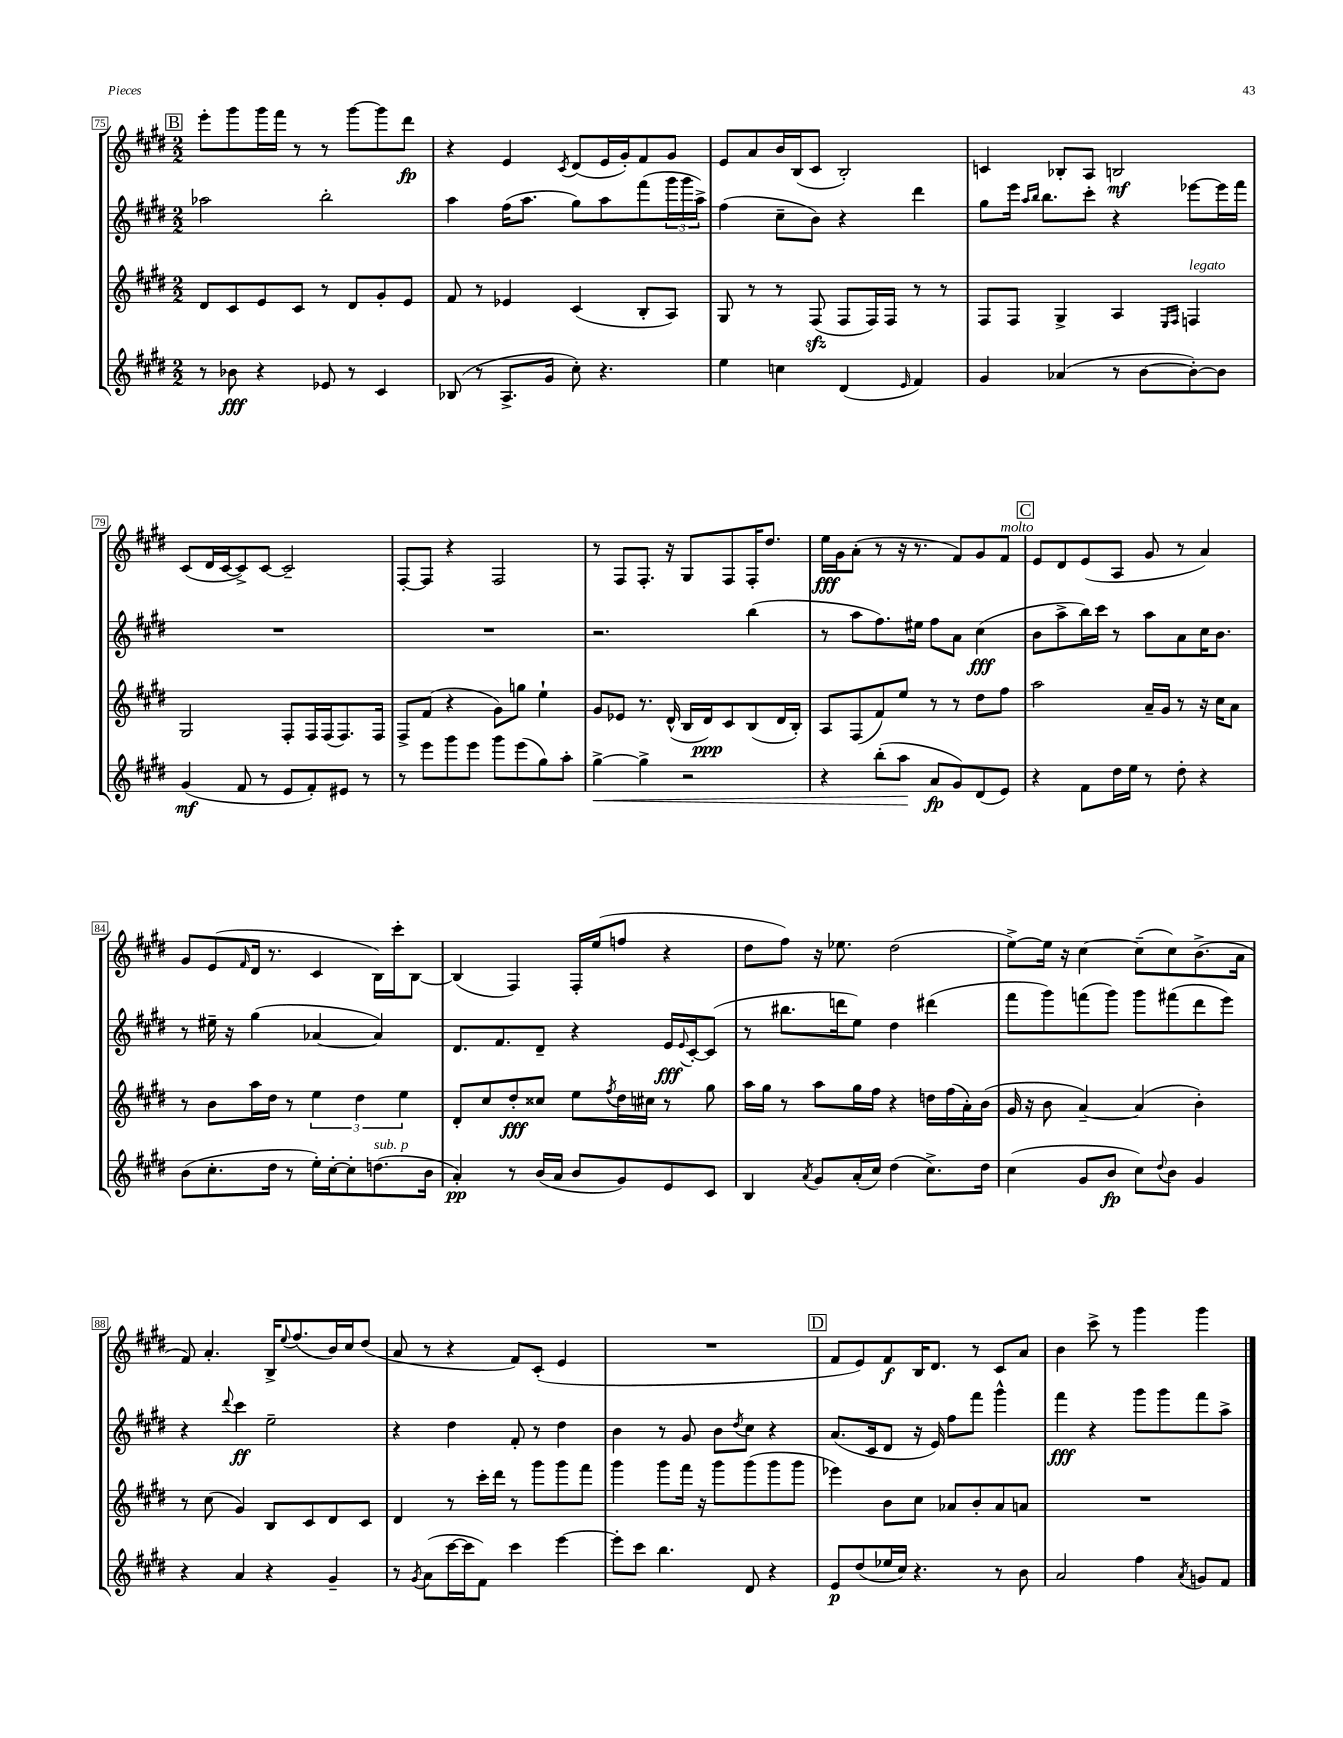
<<
\new StaffGroup <<
\new Staff = "s0" {
    \clef treble \key e \major \numericTimeSignature \time 2/2
    \mark \markup { \box "B" } e'''8-. gis'''8 gis'''16 fis'''16 r8 r8 gis'''8~ gis'''8 dis'''8\fp |
    r4 e'4 \acciaccatura { cis'8 } dis'8( e'16 gis'16-.) fis'8 gis'8 |
    e'8 a'8 b'16 b16( cis'8 b2-.) |
    c'4 bes8-. a8 b2\mf |
    cis'8( dis'16 cis'16~ cis'8->) cis'8~ cis'2-- |
    fis8~-. fis8 r4 fis2 |
    r8 fis8 fis8.-. r16 gis8 fis8 fis16-. dis''8. |
    e''16\fff gis'16 a'8-.( r8 r16 r8. fis'8) gis'8 fis'8^\markup { \italic "molto" } |
    \mark \markup { \box "C" } e'8 dis'8 e'8( a8 gis'8 r8 a'4) |
    gis'8 e'8( \grace { fis'16 } dis'16 r8. cis'4 b16) cis'''16-. b8~ |
    b4( fis4) fis16-. e''16( f''8 r4 |
    dis''8 fis''8) r16 ees''8. dis''2( |
    e''8~->) e''16 r16 cis''4~ cis''8--( cis''8) b'8.->( a'16 |
    fis'8) a'4.-. b16-> \appoggiatura { e''8 } fis''8.( b'16) cis''16 dis''8( |
    a'8 r8 r4 fis'8) cis'8-.( e'4 |
    R1 |
    \mark \markup { \box "D" } fis'8 e'8) fis'8\f b16 dis'8. r8 cis'8 a'8 |
    b'4 cis'''8-> r8 gis'''4 gis'''4 \bar "|." |
}
\new Staff = "s1" {
    \clef treble \key e \major \numericTimeSignature \time 2/2
    \mark \markup { \box "B" } aes''2 b''2-. |
    a''4 fis''16( a''8. gis''8) a''8 fis'''8( \tuplet 3/2 { gis'''16 gis'''16 a''16->) } |
    fis''4( cis''8-- b'8) r4 dis'''4 |
    gis''8 e'''16 \grace { a''16 b''16 } b''8. cis'''8-. r4 ees'''8~ ees'''16 fis'''16 |
    R1 |
    R1 |
    r2. b''4( |
    r8 a''8 fis''8.) eis''16 fis''8 a'8 cis''4\fff( |
    \mark \markup { \box "C" } b'8 a''8-> b''16) cis'''16 r8 a''8 a'8 cis''16 b'8. |
    r8 eis''16-- r16 gis''4( aes'4~ aes'4) |
    dis'8. fis'8. dis'8-- r4 e'16\fff \appoggiatura { e'8 } cis'16~-. cis'8( |
    r8 bis''8. d'''16 e''8) dis''4 dis'''4( |
    fis'''8 gis'''8) f'''8( gis'''8) gis'''8 fis'''8( dis'''8 e'''8) |
    r4 \appoggiatura { dis'''8 } cis'''4\ff e''2-- |
    r4 dis''4 fis'8-. r8 dis''4 |
    b'4 r8 gis'8 b'8 \acciaccatura { dis''8 } cis''8 r4 |
    \mark \markup { \box "D" } a'8.( cis'16 dis'8 r16 e'16) fis''8 fis'''8 gis'''4-^ |
    fis'''4\fff r4 gis'''8 gis'''8 fis'''8 a''8-> \bar "|." |
}
\new Staff = "s2" {
    \clef treble \key e \major \numericTimeSignature \time 2/2
    \mark \markup { \box "B" } dis'8 cis'8 e'8 cis'8 r8 dis'8 gis'8-. e'8 |
    fis'8 r8 ees'4 cis'4( b8-. a8) |
    gis8 r8 r8 fis8\sfz( fis8 fis16) fis16 r8 r8 |
    fis8 fis8 gis4-> a4 \grace { e16 fis16 } f4^\markup { \italic "legato" } |
    gis2 fis8-. fis16 fis16( fis8.) fis16 |
    fis8-> fis'8( r4 gis'8) g''8 e''4-! |
    gis'8 ees'8 r8. dis'16-^( b16 dis'16\ppp) cis'8 b8( dis'16 b16-.) |
    a8 fis8( fis'8) e''8 r8 r8 dis''8 fis''8 |
    \mark \markup { \box "C" } a''2 a'16-- gis'16 r8 r16 cis''16 a'8 |
    r8 b'8 a''16 dis''16 r8 \tuplet 3/2 { e''4 dis''4 e''4 } |
    dis'8-. cis''8 dis''8-.\fff cisis''8 e''8 \acciaccatura { fis''8 } dis''16 cis''16 r8 gis''8 |
    a''16 gis''16 r8 a''8 gis''16 fis''16 r4 d''16 fis''16( a'16-.) b'16( |
    gis'16 r16 b'8 a'4~--) a'4( b'4-.) |
    r8 cis''8( gis'4) b8 cis'8 dis'8 cis'8 |
    dis'4 r8 cis'''16-. dis'''16 r8 gis'''8 gis'''8 fis'''8 |
    gis'''4 gis'''8 fis'''16 r16 gis'''8 gis'''8( gis'''8 gis'''8 |
    \mark \markup { \box "D" } ees'''4) b'8 cis''8 aes'8 b'8-. aes'8 a'8 |
    R1 \bar "|." |
}
\new Staff = "s3" {
    \clef treble \key e \major \numericTimeSignature \time 2/2
    \mark \markup { \box "B" } r8 bes'8\fff r4 ees'8 r8 cis'4 |
    bes8( r8 a8.-> gis'16 cis''8-.) r4. |
    e''4 c''4 dis'4( \grace { e'16 } fis'4) |
    gis'4 aes'4( r8 b'8~ b'8~-.) b'8 |
    gis'4\mf( fis'8 r8 e'8 fis'8-.) eis'8 r8 |
    r8 e'''8 gis'''8 e'''8 gis'''8 e'''8( gis''8) a''8-. |
    gis''4~->\< gis''4-> r2 |
    r4 b''8-.( a''8\! a'8\fp gis'8) dis'8( e'8) |
    \mark \markup { \box "C" } r4 fis'8 dis''16 e''16 r8 dis''8-. r4 |
    b'8( cis''8.-. dis''16 r8 e''16-.) cis''16~-. cis''8-. d''8.^\markup { \italic "sub. p" }( b'16 |
    a'4-.\pp) r8 b'16( a'16 b'8 gis'8) e'8 cis'8 |
    b4 \acciaccatura { a'8 } gis'8 a'16-.( cis''16) dis''4( cis''8.->) dis''16 |
    cis''4( gis'8 b'8\fp cis''8) \appoggiatura { dis''8 } b'8 gis'4 |
    r4 a'4 r4 gis'4-- |
    r8 \acciaccatura { gis'8 } a'8( cis'''16~ cis'''16 fis'8) cis'''4 e'''4~ |
    e'''8-. cis'''8 b''4. dis'8 r4 |
    \mark \markup { \box "D" } e'8\p dis''8( ees''16 cis''16) r4. r8 b'8 |
    a'2 fis''4 \acciaccatura { a'8 } g'8 fis'8 \bar "|." |
}
>>
>>
\layout { \context { \Score currentBarNumber = #75 \override BarNumber.stencil = #(make-stencil-boxer 0.1 0.3 ly:text-interface::print) } }
